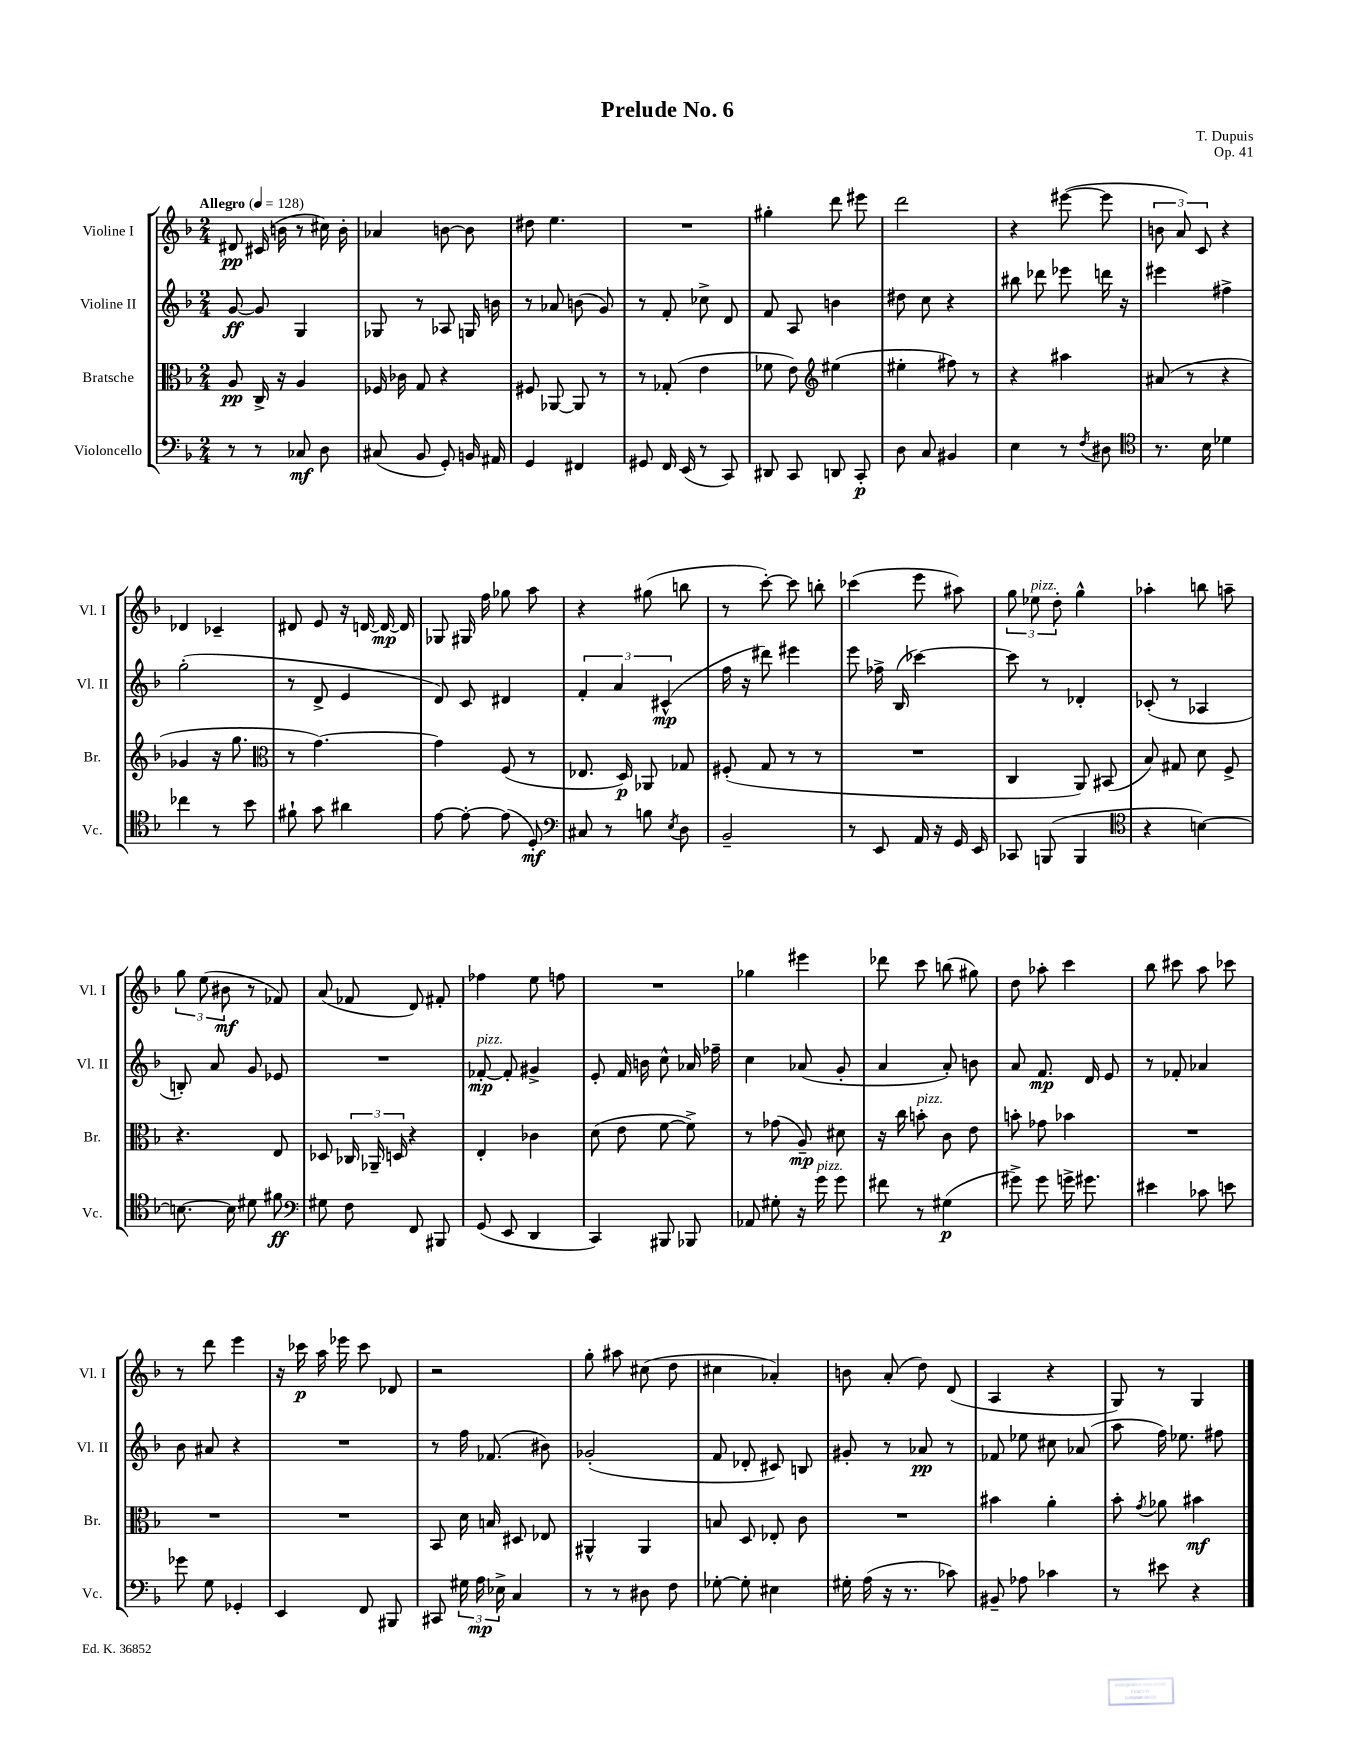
\header { title = "Prelude No. 6" composer = "T. Dupuis" opus = "Op. 41" }
<<
\new StaffGroup <<
\new Staff = "s0" \with { instrumentName = "Violine I" shortInstrumentName = "Vl. I" } {
    \clef treble \key f \major \numericTimeSignature \time 2/4 \tempo "Allegro" 4 = 128
    \autoBeamOff dis'8\pp cis'16( b'16 r8 cis''16) b'16-. |
    aes'4 b'8~ b'8 |
    dis''8 e''4. |
    R2 |
    gis''4-. d'''8 eis'''8 |
    d'''2 |
    r4 eis'''8~( eis'''8 |
    \tuplet 3/2 { b'8 a'8) c'8 } r4 |
    des'4 ces'4-- |
    dis'8 e'8 r16 d'16~ d'16~\mp d'16 |
    ges8 gis16 f''16 ges''8 a''8 |
    r4 gis''8( b''8 |
    r8 c'''8~-.) c'''8 b''8-. |
    ces'''4( e'''8 ais''8) |
    \tuplet 3/2 { g''8 ees''8^\markup { \italic "pizz." } d''8-. } g''4-^ |
    aes''4-. b''8 a''8-- |
    \tuplet 3/2 { g''8 e''8( bis'8\mf } r8 fes'8) |
    a'8( fes'8 d'8) fis'8-. |
    fes''4 e''8 f''8 |
    R2 |
    ges''4 eis'''4 |
    des'''8 c'''8 b''8( gis''8) |
    d''8 aes''8-. c'''4 |
    bes''8 cis'''8 a''8 ces'''8 |
    r8 d'''8 e'''4 |
    r16 ces'''16\p a''16 ees'''16 ces'''8 des'8 |
    r2 |
    g''8-. ais''8 cis''8( d''8 |
    cis''4 aes'4-.) |
    b'8 a'8-.( d''8) d'8( |
    a4 r4 |
    g8) r8 g4 \bar "|." |
}
\new Staff = "s1" \with { instrumentName = "Violine II" shortInstrumentName = "Vl. II" } {
    \clef treble \key f \major \numericTimeSignature \time 2/4
    \autoBeamOff g'8~\ff g'8 g4 |
    ges8 r8 aes8 g16 b'16 |
    r8 aes'8 b'8( g'8) |
    r8 f'8-. ces''8-> d'8 |
    f'8 a8 b'4 |
    dis''8 c''8 r4 |
    bis''8 des'''8 ees'''8 d'''16 r16 |
    eis'''4 fis''4-> |
    g''2-.( |
    r8 d'8-> e'4 |
    d'8) c'8 dis'4 |
    \tuplet 3/2 { f'4-. a'4 cis'4-^\mp( } |
    f''16 r16 dis'''8) eis'''4 |
    e'''8 fes''16-> bes16( ces'''4~) |
    ces'''8 r8 des'4-. |
    ces'8-.( r8 aes4 |
    b8-.) a'8 g'8 ees'8 |
    R2 |
    fes'8~-.\mp^\markup { \italic "pizz." } fes'8-. gis'4-> |
    e'8-. f'16 b'16 c''8-^ aes'16 fes''16-- |
    c''4 aes'8( g'8-. |
    a'4 a'8-.) b'8 |
    a'8 f'8.\mp d'16 e'8 |
    r8 fes'8-. aes'4 |
    bes'8 ais'8 r4 |
    R2 |
    r8 f''16 fes'8.( bis'8) |
    ges'2-.( |
    f'8 des'8-. cis'8) b8 |
    gis'8-. r8 aes'8\pp r8 |
    fes'8 ees''8 cis''8 aes'8( |
    a''8 f''16) ees''8. fis''8 \bar "|." |
}
\new Staff = "s2" \with { instrumentName = "Bratsche" shortInstrumentName = "Br." } {
    \clef alto \key f \major \numericTimeSignature \time 2/4
    \autoBeamOff a8\pp c16-> r16 a4 |
    fes16 ces'16 g8 r4 |
    fis8 aes,8~ aes,8 r8 |
    r8 ges8-.( e'4 |
    fes'8 e'8) \clef treble eis''4( |
    eis''4-. fis''8) r8 |
    r4 ais''4 |
    ais'8( r8 r4 |
    ges'4 r16 g''8. |
    \clef alto r8 g'4.~) |
    g'4 f8( r8 |
    ees8. d16\p) aes,8 ges8 |
    fis8-.( g8 r8 r8 |
    R2 |
    c4 a,8) bis,8( |
    bes8) gis8 d'8 f8-> |
    r4. e8 |
    des8 \tuplet 3/2 { ces16 aes,16-- d16 } r4 |
    e4-. ces'4 |
    d'8( e'8 f'8~ f'8->) |
    r8 ges'8( a8--\mp) dis'8 |
    r16 c''16 b'8-.^\markup { \italic "pizz." } c'8 e'8 |
    b'8-. ges'8 bes'4 |
    R2 |
    R2 |
    R2 |
    bes,8 d'16 b16 dis8 ees8 |
    ais,4-^ ais,4 |
    b8 d8 ees8-. c'8 |
    R2 |
    bis'4 a'4-. |
    bes'8-. \acciaccatura { g'8 } aes'8 bis'4\mf \bar "|." |
}
\new Staff = "s3" \with { instrumentName = "Violoncello" shortInstrumentName = "Vc." } {
    \clef bass \key f \major \numericTimeSignature \time 2/4
    \autoBeamOff r8 r8 ces8\mf d8 |
    cis8( bes,8 g,8-.) b,16 ais,16 |
    g,4 fis,4 |
    gis,8 f,16 e,16( r8 c,8) |
    dis,8 c,8 d,8 c,8-.\p |
    d8 c8 bis,4 |
    e4 r8 \acciaccatura { f8 } dis8 |
    \clef tenor r8. bes16 des'4 |
    ces''4 r8 bes'8 |
    fis'8-! g'8 ais'4 |
    e'8~ e'8~-. e'8( d8-.\mf) |
    \clef bass cis8 r8 b8 \acciaccatura { e8 } d8 |
    bes,2-- |
    r8 e,8 a,16 r16 g,16 e,16 |
    ces,8 b,,8( b,,4 |
    \clef tenor r4 b4~) |
    b8.~ b16 dis'8 fis'8\ff |
    \clef bass gis8 f8 f,8 bis,,8 |
    g,8( e,8 d,4 |
    c,4) bis,,8 bes,,8 |
    aes,8 gis8-. r16 g'16^\markup { \italic "pizz." } g'8 |
    fis'8 r8 gis4\p( |
    gis'8->) gis'8 g'16-> gis'8. |
    eis'4 ces'8 e'8 |
    ges'8 g8 ges,4-. |
    e,4 f,8 bis,,8 |
    cis,8 \tuplet 3/2 { gis16 a16\mp ees16-> } c4 |
    r8 r8 dis8 f8 |
    ges8~-. ges8-. eis4 |
    gis16-. a16( r16 r8. ces'8) |
    bis,8-- aes8 ces'4 |
    r8 eis'8 r4 \bar "|." |
}
>>
>>
\layout { \context { \Score \remove "Bar_number_engraver" } }
